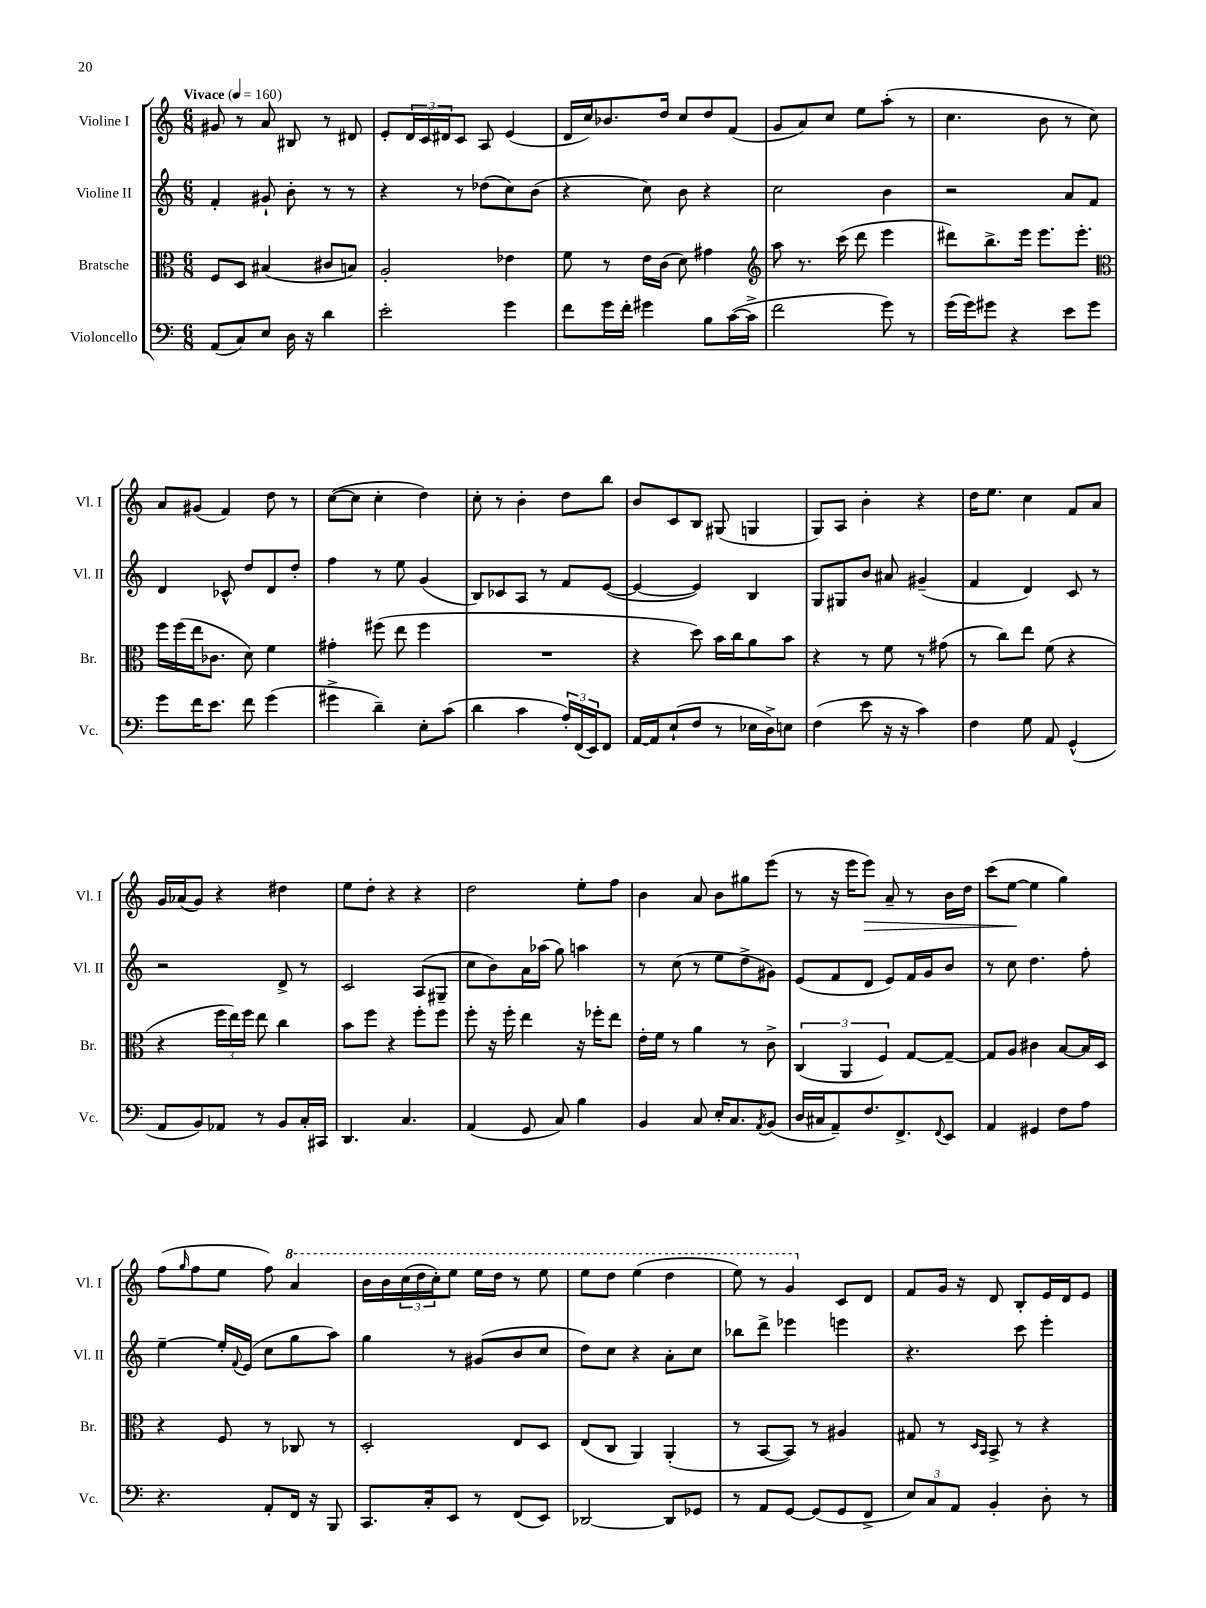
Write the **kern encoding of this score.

**kern	**kern	**kern	**kern	**dynam
*part4	*part3	*part2	*part1	*part1
*staff4	*staff3	*staff2	*staff1	*staff1
*I"Violoncello	*I"Bratsche	*I"Violine II	*I"Violine I	*
*I'Vc.	*I'Br.	*I'Vl. II	*I'Vl. I	*
*clefF4	*clefC3	*clefG2	*clefG2	*
*k[]	*k[]	*k[]	*k[]	*
*M6/8	*M6/8	*M6/8	*M6/8	*
*MM160	*MM160	*MM160	*MM160	*
=1	=1	=1	=1	=1
!	!	!	!LO:TX:a:B:t=Vivace	!
(8AA/L	8F/L	4f'/	8g#X/	.
8C/)	8D/J	.	8r	.
8E/J	(4B#X/	8g#X`/	8a/	.
16D\	.	8b'\	8B#X/	.
16r	.	.	.	.
4d\	8c#X/L	8r	8r	.
.	8Bn/J)	8r	8d#X/	.
=2	=2	=2	=2	=2
2e'\	2A'/	4r	8e'/L	.
.	.	.	24d/L	.
.	.	.	24c/	.
.	.	.	24d#X/J	.
.	.	8r	8c/J	.
.	.	(8dd-X\L	8A/	.
4g\	4e-X\	8cc\)	(4e/	.
.	.	(8b\J	.	.
=3	=3	=3	=3	=3
8f\L	8f\	4r	16d/LL	.
.	.	.	16cc/J)	.
16g\L	8r	.	8.b-X/	.
16f'\JJ	.	.	.	.
4g#X\	16e\LL	8cc\)	.	.
.	(16c\JJ	.	16dd/Jk	.
.	8d\)	8b\	8cc/L	.
8B\L	4g#X\	4r	8dd/	.
([16c\L	.	.	(8f/J	.
16c^\JJ]	.	.	.	.
=4	=4	=4	=4	=4
*	*clefG2	*	*	*
2f\	8aa\	2cc\	8g/L	.
.	8.r	.	8a/)	.
.	.	.	8cc/J	.
.	(16ccc\	.	.	.
.	8ddd\	.	8ee\L	.
8g\)	4eee\	4b\	(8aa'\J	.
8r	.	.	8r	.
=5	=5	=5	=5	=5
(16g\LL	8ddd#X\L)	2r	4.cc\	.
16g\J)	.	.	.	.
8g#X\J	8.bb^\	.	.	.
4r	.	.	.	.
.	16eee\Jk	.	.	.
.	8.eee\L	.	8b\	.
8e\L	.	8a/L	8r	.
.	8.eee'\J	.	.	.
8g#\J	.	8f/J	8cc\)	.
!!LO:LB:g=z
=6	=6	=6	=6	=6
*	*clefC3	*	*	*
8g\L	16ff\LL	4d/	8a/L	.
.	(16ff\	.	.	.
16f\K	16ee\J	.	(8g#X/J	.
8.e\J	8.c-X\J	.	.	.
.	.	8c-X^^/	4f/)	.
8f\	8d\)	8dd/L	.	.
(4g\	4f\	8d/	8dd\	.
.	.	8dd'/J	8r	.
=7	=7	=7	=7	=7
4g#X^\	4g#X'\	4ff\	([8cc\L	.
.	.	.	8cc\J]	.
4d~\)	(8ff#X\	8r	4cc'\	.
.	8ee\	8ee\	.	.
8E'\L	4ff#\	(4g/	4dd\)	.
(8c\J	.	.	.	.
=8	=8	=8	=8	=8
4d\	2.r	8B/L)	8cc'\	.
.	.	8c-X/	8r	.
4c\	.	8A/J	4b'\	.
.	.	8r	.	.
24A'/LL)	.	8f/L	8dd\L	.
(24FF/	.	.	.	.
24EE/J)	.	.	.	.
8FF/J	.	([8e/J	8bb\J	.
=9	=9	=9	=9	=9
[16AA/LL	4r	4e/_	8b/L	.
16AA/J]	.	.	.	.
(8E`/	.	.	8c/	.
8F/J	8dd\)	4e/])	8B/J	.
8r	16b\LL	.	(8G#X/	.
.	16cc\J	.	.	.
16E-X\LL	8a\	4B/	4Gn/	.
16D^\J)	.	.	.	.
8En\J	8b\J	.	.	.
=10	=10	=10	=10	=10
(4F\	4r	8G/L	8G/L)	.
.	.	8G#X/	8A/J	.
8e\	8r	8b/J	4b'\	.
16r	8f\	8a#X/	.	.
16r	.	.	.	.
4c\)	8r	(4g#X~/	4r	.
.	(8g#X\	.	.	.
=11	=11	=11	=11	=11
4F\	8r	4f/	16dd\KL	.
.	.	.	8.ee\J	.
.	8cc\L)	.	.	.
8G\	8ee\J	4d/)	4cc\	.
8AA/	(8f\	.	.	.
(4GG^^/	4r	8c/	8f/L	.
.	.	8r	8a/J	.
!!LO:LB:g=z
=12	=12	=12	=12	=12
8AA/L	4r	2r	16g/LL	.
.	.	.	(16a-X/J	.
8BB/)	.	.	8g/J)	.
8AA-X/J	24ff\LL	.	4r	.
.	24ee\)	.	.	.
.	24ff\JJ	.	.	.
8r	8ee\	.	.	.
8BB/L	4cc\	8d^/	4dd#X\	.
16C'/L	.	8r	.	.
16CC#X/JJ	.	.	.	.
=13	=13	=13	=13	=13
4.DD/	8b\L	2c/	8ee\L	.
.	8ff\J	.	8dd'\J	.
.	4r	.	4r	.
4.C/	.	.	.	.
.	8ff'\L	(8A/L	4r	.
.	8ff\J	8G#X~/J	.	.
=14	=14	=14	=14	=14
(4AA/	8ff'\	8cc\L	2dd\	.
.	16r	8b\)	.	.
.	16ff'\	.	.	.
8GG/	4ee\	16a\L	.	.
.	.	(16aa-X\JJ	.	.
8C/)	.	8gg\)	.	.
4B\	16r	4aan\	8ee'\L	.
.	16ff-X'\KL	.	.	.
.	8ee\J	.	8ff\J	.
=15	=15	=15	=15	=15
4BB/	16e'\LL	8r	4b\	.
.	16f\JJ	.	.	.
.	8r	(8cc\	.	.
8C/	4a\	8r	8a/	.
16E'/KL	.	8ee\L	8b\L	.
8.C/	.	.	.	.
.	8r	8dd^\	8gg#X\	.
8qAA/	.	.	.	.
(8BB/J	8c^\	8g#X\J)	(8eee\J	.
=16	=16	=16	=16	=16
16D/LL	(6C/	(8e/L	8r	.
16C#X/J	.	.	.	.
8AA~/)	.	8f/	16r	.
.	6AA/	.	.	.
.	.	.	16eee\KL	.
!	!	!	!	!LO:HP:b
8.F/	.	8d/J	8eee\J)	>
.	6F/)	.	.	.
.	.	8e/L)	8a~/	.
8.FF^/	.	.	.	.
.	[8G/L	16f/L	8r	.
.	.	16g/J	.	.
8qqFF/	.	.	.	.
8EE/J	8G~/J_	8b/J	16b\LL	.
.	.	.	16dd\JJ	.
=17	=17	=17	=17	=17
4AA/	8G/L]	8r	(8ccc\L	.
.	8A/J	8cc\	[8ee\J	.
4GG#X/	4c#X\	4.dd\	4ee\]	]
8F\L	[8B/L	.	4gg\)	.
8A\J	16B/L]	8ff'\	.	.
.	16D/JJ	.	.	.
!!LO:LB:g=z
=18	=18	=18	=18	=18
4.r	4r	[4ee~\	(8ff\L	.
.	.	.	16qqgg/	.
.	.	.	8ff\	.
.	8F/	16ee'/LL]	8ee\J	.
.	.	8qqf/	.	.
.	.	(16e/JJ	.	.
8AA'/L	8r	8cc\L	8ff\)	.
*	*	*	*8va	*
16FF/Jk	8C-X/	8gg\	4aa/	.
16r	.	.	.	.
8BBB/	8r	8aa\J)	.	.
=19	=19	=19	=19	=19
8.CC/L	2D'/	4gg\	16bb\LL	.
.	.	.	16bb\	.
.	.	.	(24ccc\	.
.	.	.	24ddd\	.
16C'/k	.	.	.	.
.	.	.	24ccc'\J)	.
8EE/J	.	8r	8eee\J	.
8r	.	(8g#X/L	16eee\LL	.
.	.	.	16ddd\JJ	.
(8FF/L	8E/L	8b/	8r	.
8EE/J)	8D/J	8cc/J	8eee\	.
=20	=20	=20	=20	=20
[2DD-X/	(8E/L	8dd\L)	8eee\L	.
.	8C/J	8cc\J	8ddd\J	.
.	4AA/)	4r	(4eee\	.
8DD-/L]	(4AA'/	8a'\L	4ddd\	.
8GG-X/J	.	8cc\J	.	.
=21	=21	=21	=21	=21
8r	8r	8bb-X\L	8eee\)	.
8AA/L	[8BB/L	8ddd^\J	8r	.
[8GG/J	8BB/J])	4eee-X\	4gg/	.
(8GG/L]	8r	.	.	.
*	*	*	*X8va	*
8GG/	4A#X/	4eeen\	8c/L	.
8FF^/J	.	.	8d/J	.
=22	=22	=22	=22	=22
12E/L)	8G#X/	4.r	8f/L	.
12C/	.	.	.	.
.	8r	.	16g/Jk	.
12AA/J	.	.	.	.
.	.	.	16r	.
.	16qqD/LL	.	.	.
.	16qqBB/JJ	.	.	.
4BB'/	8BB^/	.	8d/	.
.	8r	8ccc\	8B'/L	.
8D'\	4r	4eee'\	16e/L	.
.	.	.	16d/J	.
8r	.	.	8e/J	.
==	==	==	==	==
*-	*-	*-	*-	*-
